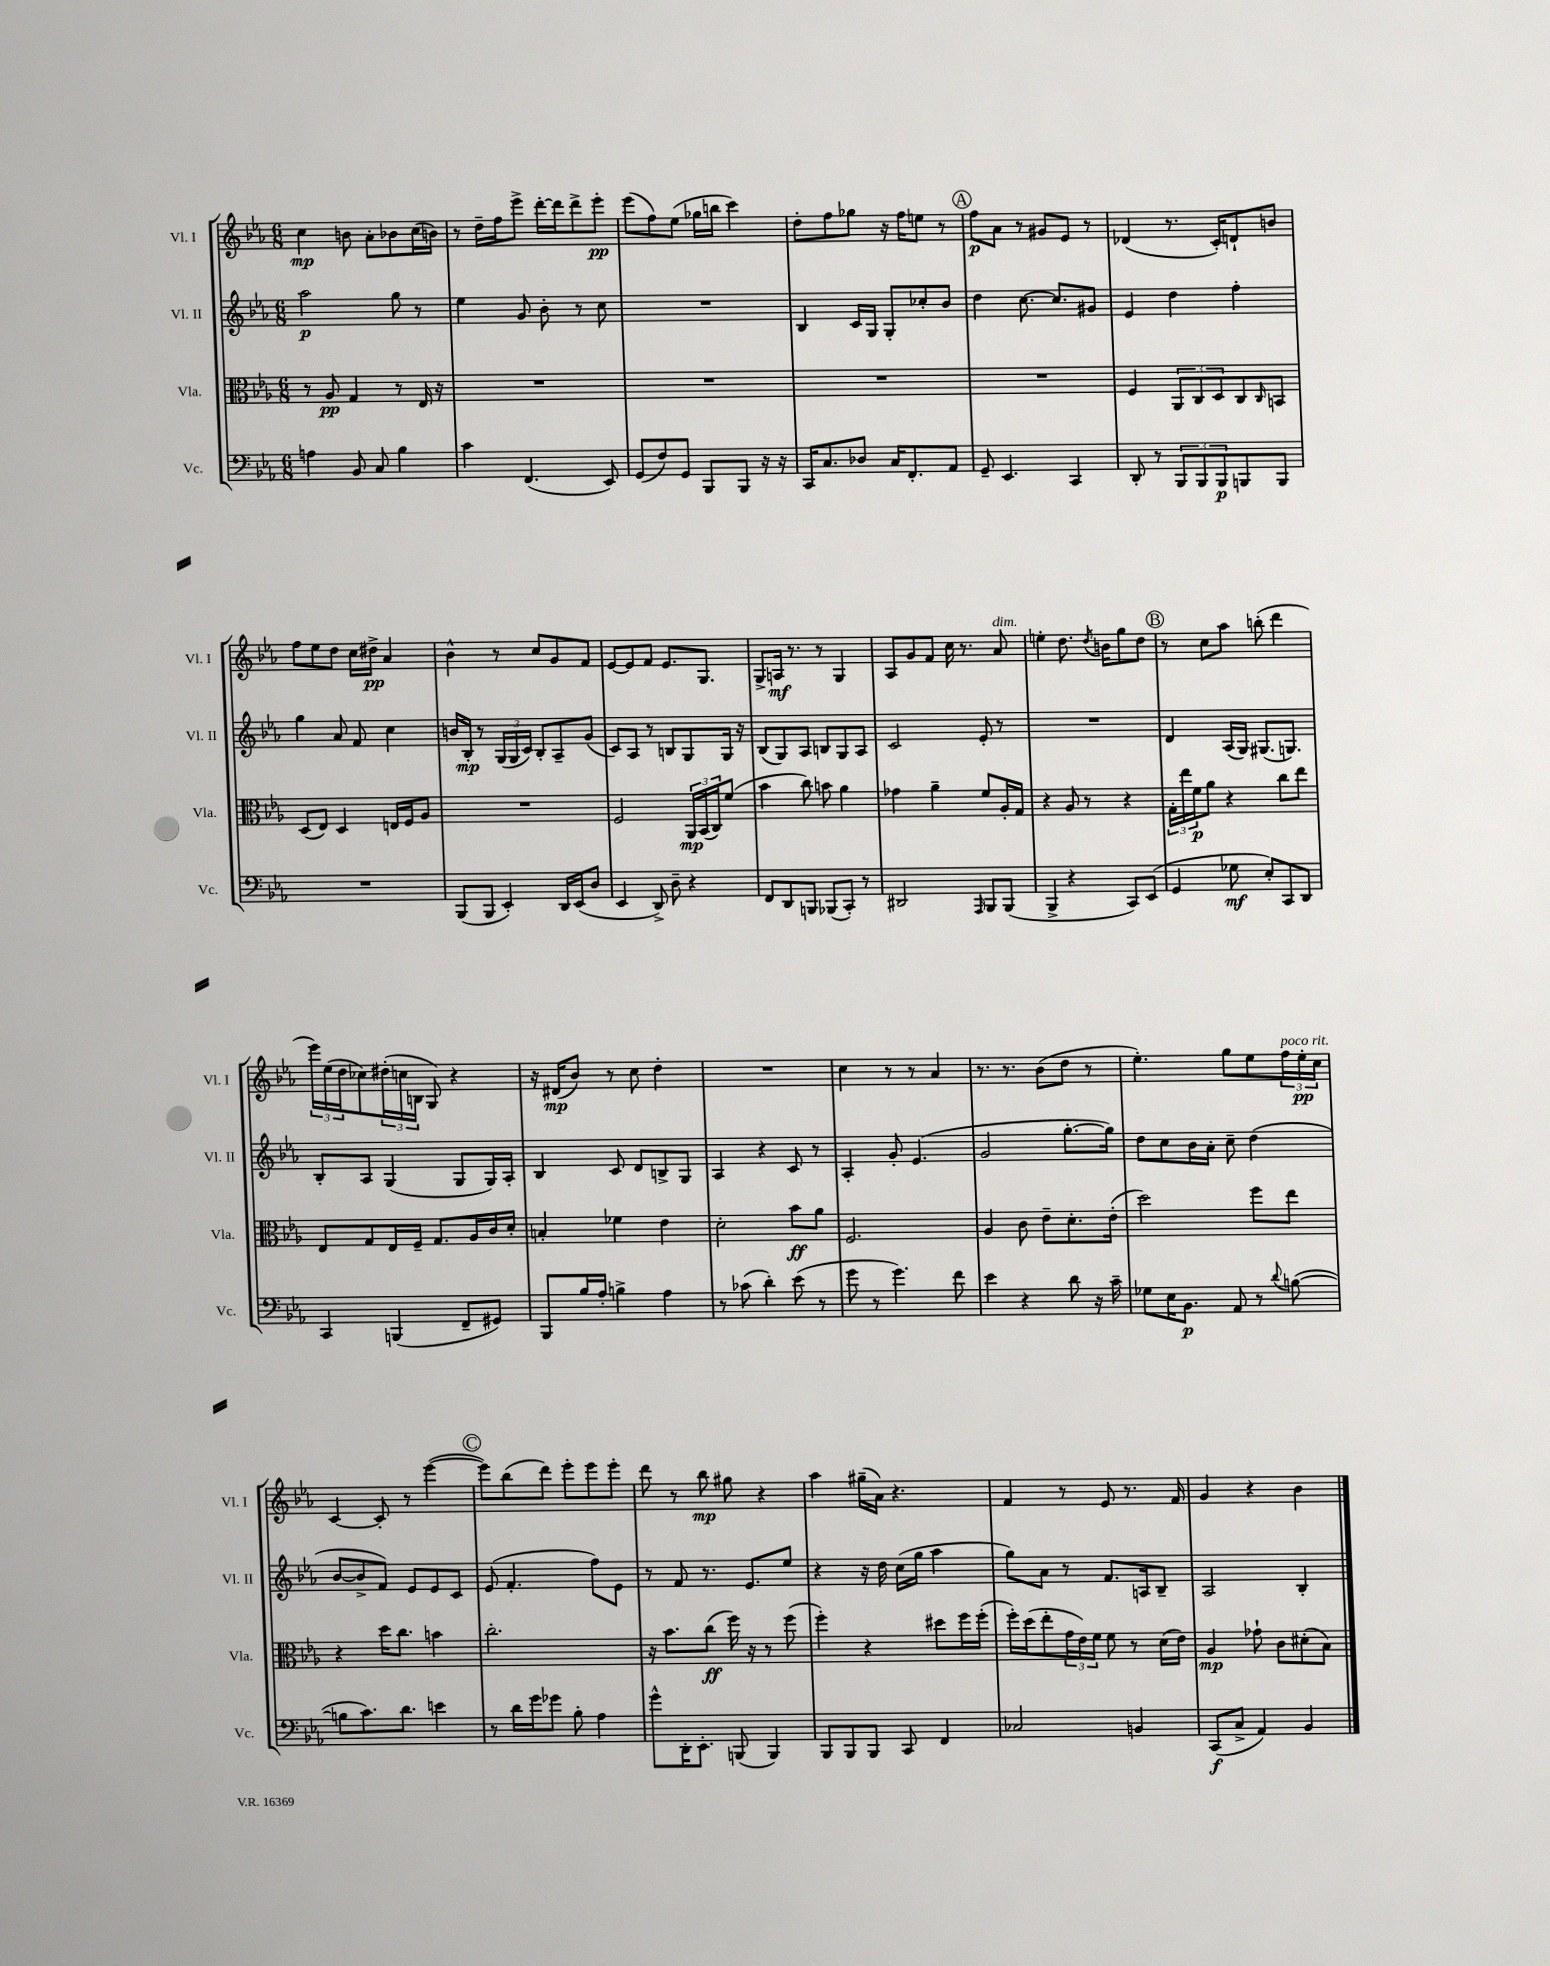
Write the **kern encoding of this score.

**kern	**kern	**kern	**kern
*staff4	*staff3	*staff2	*staff1
*clefF4	*clefC3	*clefG2	*clefG2
*k[b-e-a-]	*k[b-e-a-]	*k[b-e-a-]	*k[b-e-a-]
*M6/8	*M6/8	*M6/8	*M6/8
4A	8r	2aa-	4cc
.	8A-	.	.
8BB-	4G	.	8b
8C	.	.	8a-'
4B-	8r	8gg	8b-
.	16E-	8r	(16cc
.	16r	.	16b)
=	=	=	=
4c	2.r	4ee-	8r
.	.	.	16dd~
.	.	.	16ff
(4.FF	.	8g	8eee-^
.	.	8b-'	[16ddd'
.	.	.	16ddd]
.	.	8r	8ddd^
8EE-)	.	8cc	8eee-'
=	=	=	=
(8GG	2.r	2.r	(8eee-
8F)	.	.	8ff)
8GG	.	.	(8ee-
8BBB-	.	.	16gg-
.	.	.	16bb
8BBB-	.	.	4ccc)
16r	.	.	.
16r	.	.	.
=	=	=	=
16CC	2.r	4B-	8dd'
8.C	.	.	.
.	.	.	8ff
8D-	.	16c	8gg-
.	.	16G	.
16C	.	8G'	16r
8.FF'	.	.	16ff
.	.	8cc-'	8ee
8AA-	.	8b-	8r
=	=	=	=
8GG~	2.r	4dd	8ff
4.EE-	.	.	8a-
.	.	[8.cc	8r
.	.	.	8g#
.	.	8.cc]	.
4CC	.	.	8e-
.	.	8g#	8r
=	=	=	=
8DD'	4F	4e-	(4d-
8r	.	.	.
12BBB-	12AA-	4dd	8.r
12BBB-	12C	.	.
12BBB-	12D	.	.
.	.	.	16c')
8BBB	8C	4ff'	8d`
.	16qqC	.	.
8BBB	8BB	.	8b
=	=	=	=
2.r	(8D	4gg	8ff
.	8E-)	.	8ee-
.	4D	8a-	8dd
.	.	8f	16cc
.	.	.	16dd#^
.	16E	4cc	4a-
.	16F	.	.
.	8A-	.	.
=	=	=	=
(8BBB-	2.r	16b	4b-^^
.	.	16B-'	.
8BBB-	.	8r	.
4EE-')	.	(24G	8r
.	.	24G	.
.	.	24c)	.
.	.	8B-'	8cc
16DD	.	8A-~	8g
(16EE-	.	.	.
8D	.	(8g	8f
=	=	=	=
4EE-	2F	8c)	[8e-
.	.	8A-	8e-]
8DD^)	.	8r	8f
8D~	.	8B	8.e-
4r	24AA-	8G	.
.	(24BB-	.	.
.	.	.	8.G
.	24C)	.	.
.	(8f	16G	.
.	.	16r	.
=	=	=	=
8FF	4b-	(8B-	8G^
8DD	.	8G)	16A
.	.	.	8.r
8BBB	8cc)	8A-	.
(8BBB-	8b	8B	8r
8CC')	4a-	8G	4G
8r	.	8A-	.
=	=	=	=
2DD#	4g-	2c	8A-
.	.	.	8g
.	4a-~	.	8f
.	.	.	16cc
.	.	.	8.r
16qqAAA-	.	.	.
8BBB-	8f	8e-'	.
(8BBB-	16A-'	8r	8a-
.	16G	.	.
=	=	=	=
4BBB-^	4r	2.r	4ee'
4r	8A-	.	8.dd
.	8r	.	.
.	.	.	8qdd
.	.	.	16b
8CC)	4r	.	8gg
(8EE-	.	.	8dd
=	=	=	=
4GG	24G'	4d	8r
.	24ee-	.	.
.	24f	.	.
.	8a-	.	8cc
8G-	4r	(16A-	8aa-
.	.	16G)	.
8E-')	.	(8.G#	(8bb'
8CC	8cc	.	4ddd
.	.	8.G)	.
8DD	8ee-	.	.
=	=	=	=
4CC	8E-	8B-'	24eee-)
.	.	.	(24ee-
.	.	.	24dd
.	8G	8A-	8cc-)
(4BBB	16E-	(4G	(24dd#'
.	.	.	24cc
.	16F~	.	.
.	.	.	24B
.	8.G	.	8G)
8FF~	.	8G	4r
.	16A-	.	.
8GG#)	16c	16G)	.
.	16d'	16A-'	.
=	=	=	=
8BBB-	4B'	4B-	16r
.	.	.	(16d#
16B-	.	.	8b-)
16A-'	.	.	.
4B^	4f-	8c	8r
.	.	8d	8cc
4A-	4e-	8B^	4dd'
.	.	8G	.
=	=	=	=
8r	2d'	4A-	2.r
(8c-	.	.	.
4d')	.	4r	.
(8e-	8b-	8c	.
8r	8a-	8r	.
=	=	=	=
8g	2.F	4A-'	4cc
8r	.	.	.
4.g)	.	8g'	8r
.	.	(4.e-	8r
.	.	.	4a-
8f	.	.	.
=	=	=	=
4e-	4A-	2g	8.r
.	.	.	8.r
4r	8c	.	.
.	8e-~	.	(8b-
8d	8.d'	[8.gg'	8dd
16r	.	.	8r
16c~	(16e-'	16gg])	.
=	=	=	=
8G-	2dd)	8dd	4.ee-')
16E-	.	8cc	.
8.BB-	.	.	.
.	.	16b-	.
.	.	16a-'	.
8AA-	.	8cc~	8gg
8r	8ff	(4dd	8ee-
8qqd	.	.	.
([8B	8ee-	.	24ff
.	.	.	24ee-'
.	.	.	24cc
=	=	=	=
8B]	4r	[8b-	[4c
8.c)	.	8b-^]	.
.	16dd	8f)	8c']
8.d	8.cc	.	.
.	.	8e-	8r
4e	4b	8e-	([4eee-
.	.	8c	.
=	=	=	=
8r	2.cc'	(8e-	8eee-])
16d	.	4.f'	(8bb-
16g	.	.	.
8g-	.	.	8ddd)
8B-'	.	.	8eee-'
4A-	.	8ff)	8eee-
.	.	8e-	8eee-'
=	=	=	=
8g^^	16r	8r	8ddd
.	8.b-	.	.
16DD'	.	8f	8r
8.EE-'	.	.	.
.	(8cc	8.r	8bb-
(8BBB	16ff)	.	8gg#
.	16r	8.e-	.
4BBB)	8r	.	4r
.	(8ff	8ee-	.
=	=	=	=
8BBB-	4ff')	4r	4aa-
8BBB-	.	.	.
8BBB-	4r	16r	(16gg#~
.	.	16dd	16a-)
8CC	.	(16cc	4.r
.	.	16gg	.
4FF	8dd#	4aa-	.
.	16ff	.	.
.	(16ff'	.	.
=	=	=	=
2C-	16ff')	8gg)	4f
.	(16dd	.	.
.	8ee-'	8a-	.
.	24g	8r	8r
.	24e-)	.	.
.	24f	.	.
.	8f	8.f	8e-
4BB	8r	.	8.r
.	.	16A	.
.	(16d	8B-~	.
.	16e-)	.	16f
=	=	=	=
(8CC	4A-	2A-	4g
8C^	.	.	.
4AA-)	8g-`	.	4r
.	8c	.	.
4BB-	(8d#'	4B-'	4b-
.	8B-)	.	.
==	==	==	==
*-	*-	*-	*-
